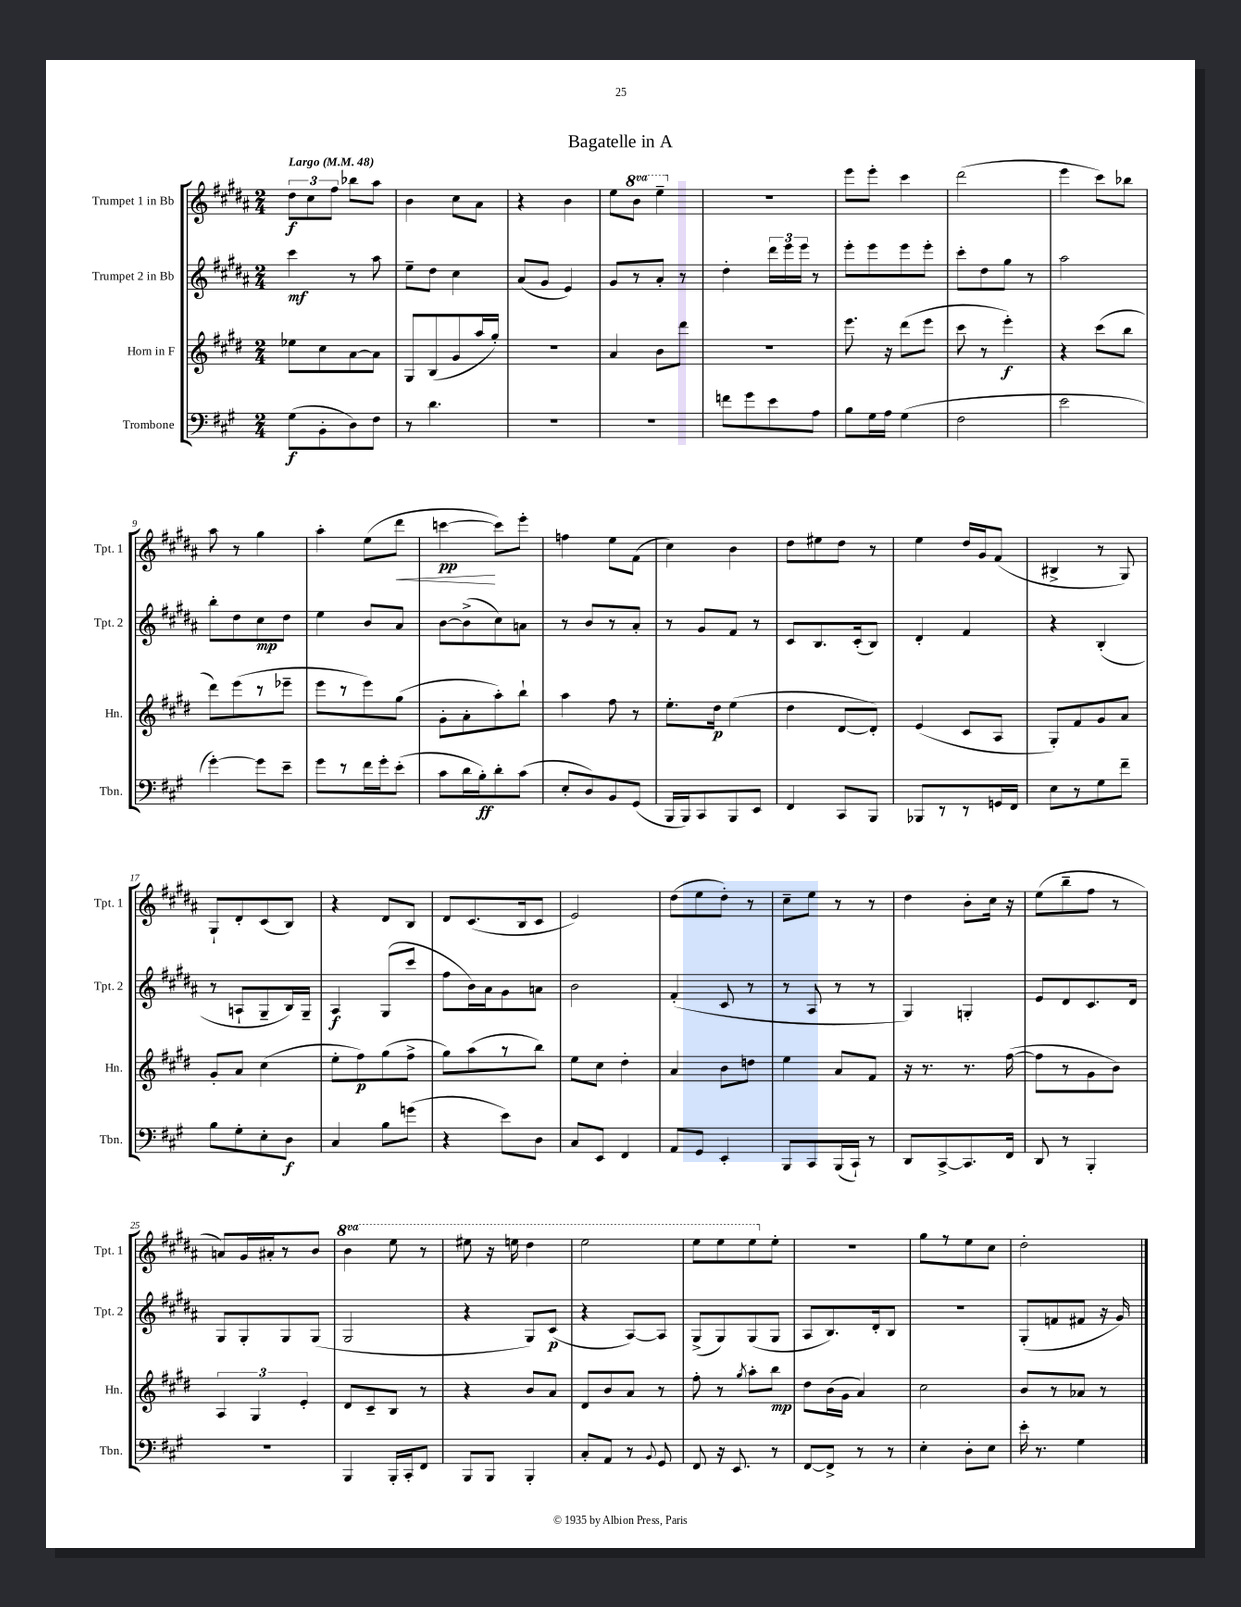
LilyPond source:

\header { title = "Bagatelle in A" }
<<
\new StaffGroup <<
\new Staff = "s0" \with { instrumentName = "Trumpet 1 in Bb" shortInstrumentName = "Tpt. 1" } {
    \clef treble \key b \major \numericTimeSignature \time 2/4 \set Staff.ottavationMarkups = #ottavation-simple-ordinals \tempo "Largo" 4 = 48
    \autoBeamOff \tuplet 3/2 { dis''8[\f cis''8 fis''8] } bes''8[ ais''8] |
    b'4 cis''8[ ais'8] |
    r4 b'4 |
    e''8[ \ottava #1 b''8] e'''4-- \ottava #0 |
    R2 |
    e'''8[ e'''8]-. cis'''4 |
    dis'''2( |
    e'''4 cis'''8[) bes''8] |
    ais''8 r8 gis''4 |
    ais''4-. e''8[( dis'''8]\< |
    c'''4~\pp\! c'''8[) e'''8]-. |
    f''4 e''8[ fis'8]( |
    cis''4) b'4 |
    dis''8[ eis''8 dis''8] r8 |
    e''4 dis''16[ gis'16 fis'8]( |
    bis4-> r8 gis8) |
    gis8[-! dis'8-. cis'8( b8]) |
    r4 dis'8[ b8] |
    dis'8[ cis'8.( b16 cis'8] |
    e'2) |
    dis''8[( e''8 dis''8]-.) r8 |
    cis''8[-- e''8] r8 r8 |
    dis''4 b'8[-. cis''16] r16 |
    e''8[( b''8-- fis''8] r8 |
    a'8[) gis'16 ais'16-. r8 b'8] |
    \ottava #1 b''4 e'''8 r8 |
    eis'''8 r16 e'''16 dis'''4 |
    e'''2 |
    e'''8[ e'''8 e'''8 \ottava #0 e''8]-. |
    r2 |
    gis''8[ r8 e''8 cis''8] |
    dis''2-. \bar "|." |
}
\new Staff = "s1" \with { instrumentName = "Trumpet 2 in Bb" shortInstrumentName = "Tpt. 2" } {
    \clef treble \key b \major \numericTimeSignature \time 2/4
    \autoBeamOff cis'''4\mf r8 ais''8 |
    e''8[-- dis''8] cis''4 |
    ais'8[( gis'8] e'4) |
    gis'8[ r8 ais'8]-. r8 |
    dis''4-. \tuplet 3/2 { dis'''16[ e'''16 e'''16] } r8 |
    e'''8[-. e'''8 e'''8 e'''8]-. |
    cis'''8[-. dis''8 gis''8] r8 |
    ais''2 |
    b''8[-. dis''8 cis''8\mp dis''8] |
    e''4 b'8[ ais'8] |
    b'8[~ b'8->( cis''8) a'8] |
    r8 b'8[ r8 ais'8]-. |
    r8 gis'8[ fis'8] r8 |
    cis'8[ b8. cis'16-.( b8]) |
    dis'4-. fis'4 |
    r4 b4-.( |
    r8 a8[-! gis8-- b16) gis16]-- |
    ais4\f gis8[( cis'''8] |
    fis''8[ b'16) ais'16 gis'8 a'8] |
    b'2 |
    fis'4-.( cis'8 r8 |
    r8 ais8 r8 r8 |
    gis4) g4-. |
    e'8[ dis'8 cis'8. dis'16] |
    gis8[ gis8-. gis8 gis8]( |
    gis2 |
    r4 gis8[) cis'8]\p( |
    r4 ais8[~) ais8] |
    gis8[->( gis8) gis8( gis8] |
    ais8[ b8.) dis'16-. b8] |
    r2 |
    gis8[-.( f'8 fis'8] r16 gis'16) \bar "|." |
}
\new Staff = "s2" \with { instrumentName = "Horn in F" shortInstrumentName = "Hn." } {
    \clef treble \key e \major \numericTimeSignature \time 2/4
    \autoBeamOff ees''8[ cis''8 a'8~ a'8] |
    gis8[ b8( gis'8 a''16 gis''16]-.) |
    R2 |
    a'4 b'8[ dis'''8] |
    r2 |
    e'''8. r16 dis'''8[( e'''8] |
    cis'''8 r8 e'''4-.\f) |
    r4 cis'''8[( b''8] |
    dis'''8[) e'''8( r8 ees'''8]-- |
    e'''8[ r8 e'''8) gis''8]( |
    gis'8[-. a'8-. a''8-.) b''8]-! |
    a''4 fis''8 r8 |
    e''8.[-. dis''16]\p e''4( |
    dis''4 dis'8[~ dis'8]-.) |
    e'4( cis'8[ a8] |
    gis8[-.) fis'8 gis'8 a'8] |
    gis'8[-. a'8] cis''4( |
    e''8[-. fis''8\p) gis''8( fis''8]-> |
    gis''8[) a''8( r8 b''8]) |
    e''8[ cis''8] dis''4-. |
    a'4 b'8[ d''8] |
    e''4 a'8[ fis'8] |
    r16 r8. r8. fis''16~( |
    fis''8[ r8 gis'8 b'8]) |
    \tuplet 3/2 { a4 gis4 e'4-. } |
    dis'8[ cis'8-- b8] r8 |
    r4 b'8[ a'8] |
    dis'8[ b'8 a'8] r8 |
    fis''8-. r8 \acciaccatura { gis''8 } a''8[-. b''8]\mp |
    dis''8[ b'16( gis'16] a'4) |
    cis''2 |
    b'8[ r8 aes'8] r8 \bar "|." |
}
\new Staff = "s3" \with { instrumentName = "Trombone" shortInstrumentName = "Tbn." } {
    \clef bass \key a \major \numericTimeSignature \time 2/4
    \autoBeamOff gis8[\f( b,8-. d8) fis8] |
    r8 d'4. |
    R2 |
    R2 |
    f'8[ gis'8 e'8 a8] |
    b8[ gis16 a16] gis4( |
    fis2 |
    e'2 |
    gis'4~-.) gis'8[ e'8]-- |
    gis'8[ r8 fis'16 gis'16-. e'8]-.( |
    cis'8[ d'16 b16-.\ff) d'8-. cis'8]( |
    e8[-. d8) b,8 gis,8]( |
    b,,16[ b,,16) cis,8 b,,8 e,8] |
    fis,4 cis,8[ b,,8] |
    bes,,8[ r8 r8 g,16 fis,16] |
    e8[ r8 gis8 fis'8]-- |
    b8[ gis8-. e8-. d8]\f |
    cis4 b8[ g'8]( |
    r4 e'8[) d8] |
    cis8[ e,8] fis,4 |
    a,8[ gis,8] e,4-. |
    b,,8[ cis,8 b,,16( cis,16]-!) r8 |
    d,8[ cis,8~-> cis,8. fis,16] |
    d,8 r8 b,,4-. |
    r2 |
    b,,4 b,,16[-. cis,16-. fis,8] |
    b,,8[ b,,8] b,,4-. |
    cis8[-. a,8] r8 \appoggiatura { b,8 } gis,8 |
    fis,8 r16 e,8. r8 |
    fis,8[~ fis,8]-> r8 r8 |
    e4-. d8[-. e8] |
    e'16-. r8. gis4 \bar "|." |
}
>>
>>
